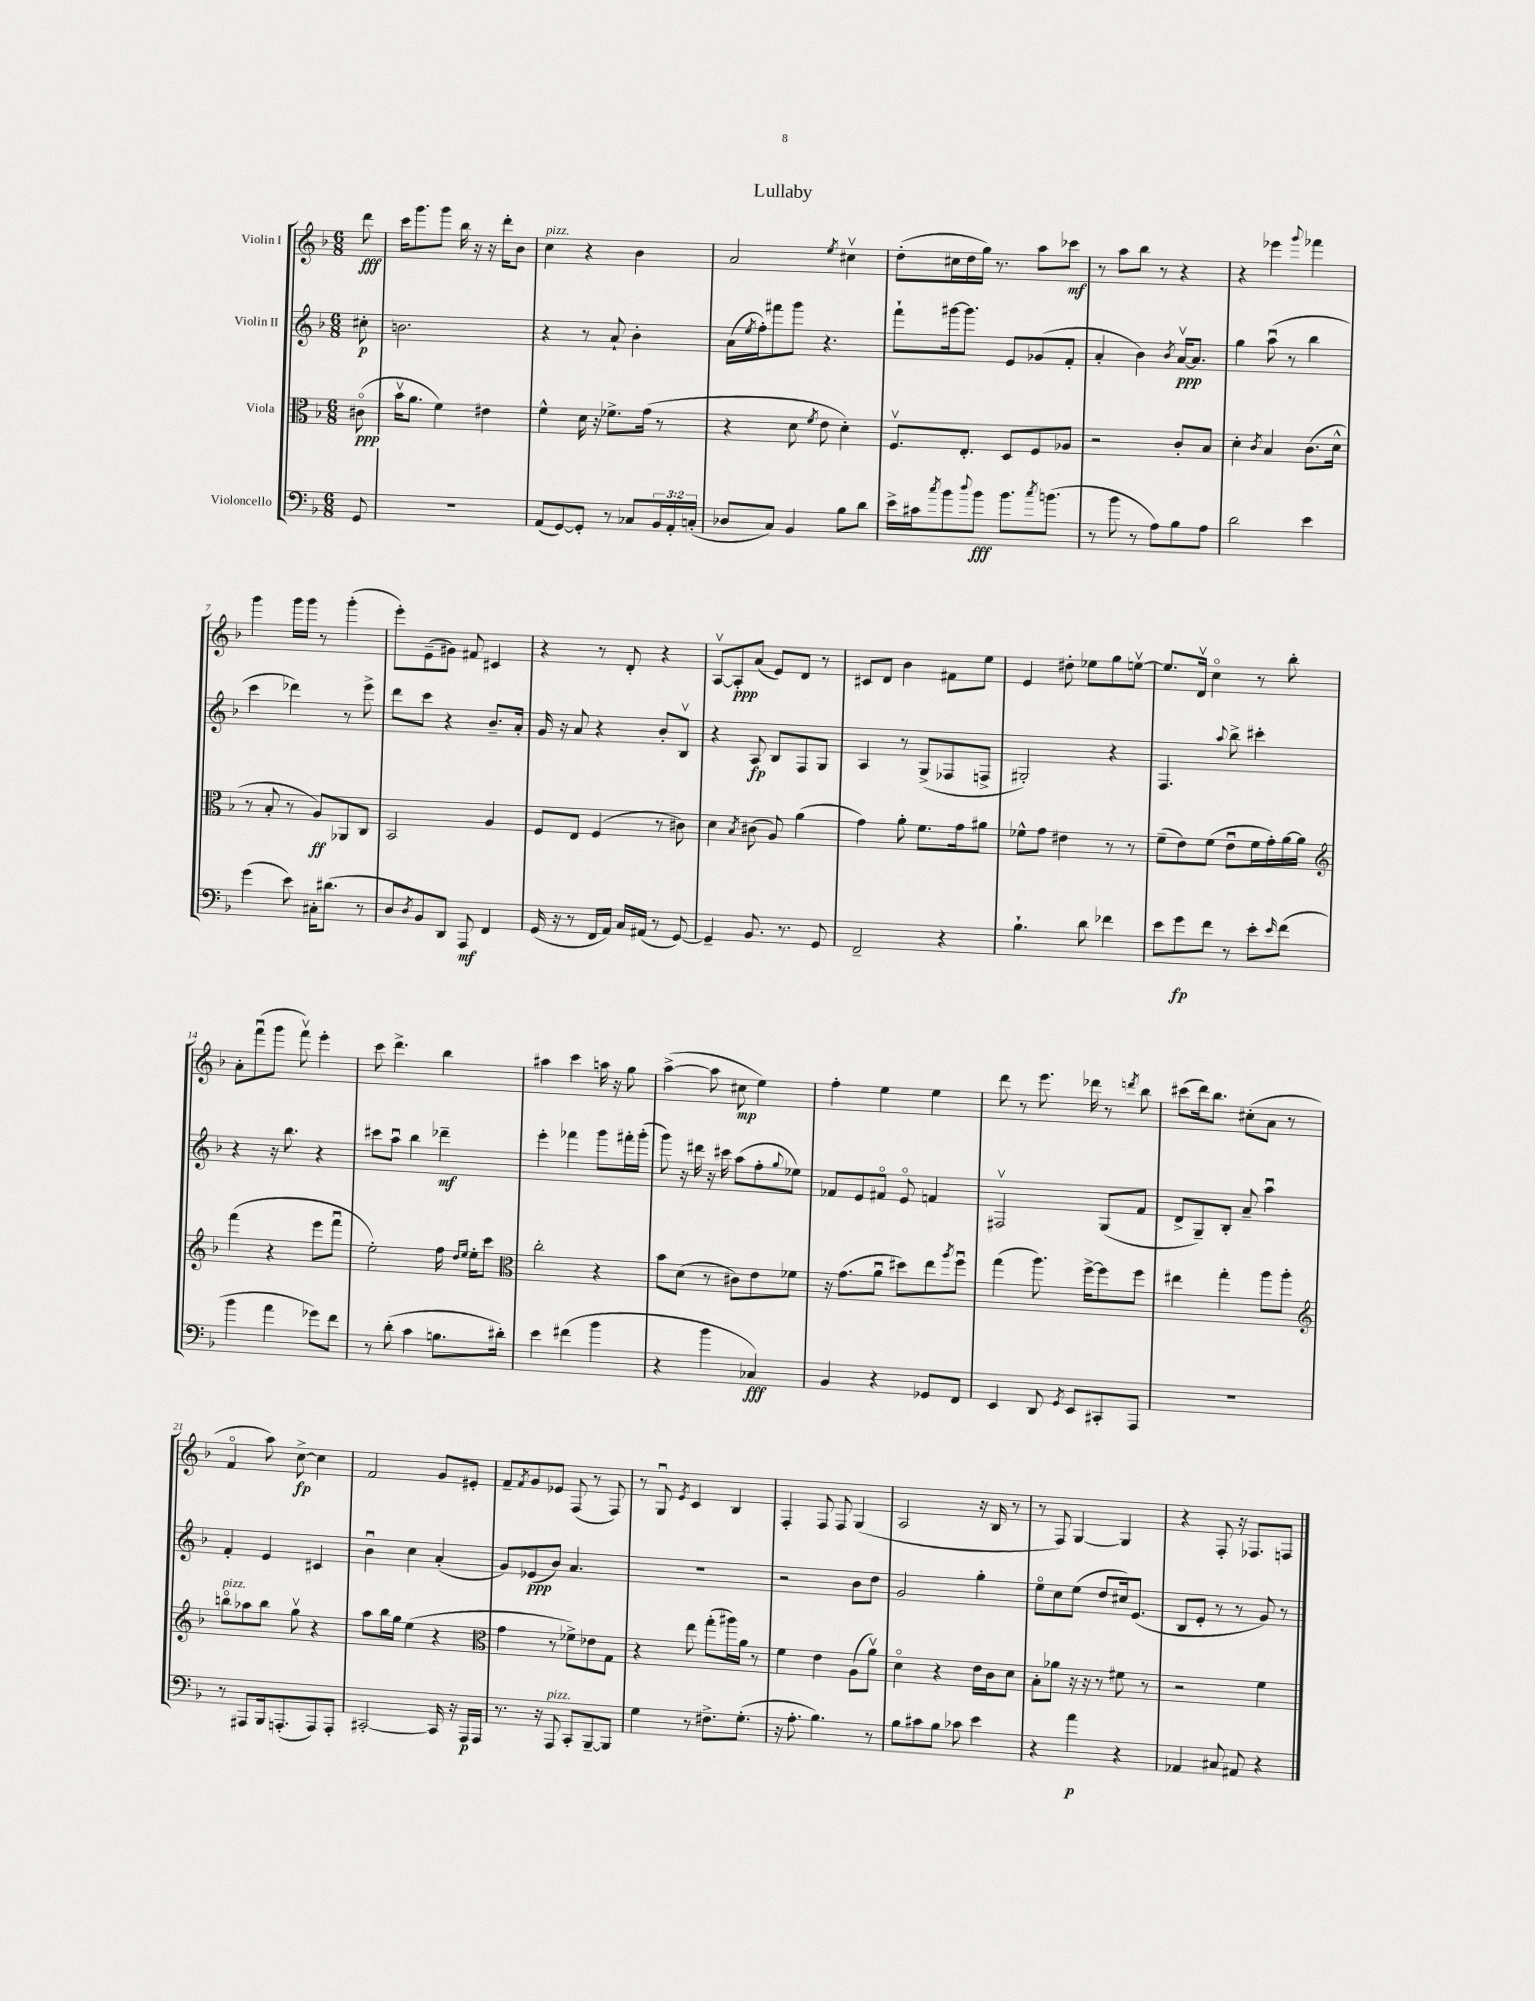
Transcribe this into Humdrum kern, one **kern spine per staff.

**kern	**kern	**kern	**kern
*staff4	*staff3	*staff2	*staff1
*clefF4	*clefC3	*clefG2	*clefG2
*k[b-]	*k[b-]	*k[b-]	*k[b-]
*M6/8	*M6/8	*M6/8	*M6/8
8GG	(8c#o	8cc#'	8ddd
=	=	=	=
2.r	16b-v	2.b	16ccc
.	8.a	.	8.ggg
.	4f)	.	8ggg
.	.	.	16bb-
.	.	.	16r
.	4e#	.	16r
.	.	.	16ddd'
.	.	.	8b-
=	=	=	=
(8AA	4f^^	4r	4cc
[8GG)	.	.	.
8GG']	16d	8r	4r
.	16r	.	.
8r	8.f-^	8a`	.
8C-	.	4b-'	4b-
.	(16g	.	.
24BB-	8r	.	.
24AA'	.	.	.
(24C'	.	.	.
=	=	=	=
8D-	4r	(16a	2a
.	.	8qee	.
.	.	16ff')	.
8C)	.	8fff#	.
4BB-	8d	8ggg	.
.	8qf	.	.
.	8e	4.r	.
.	.	.	8qee
8B-	4d')	.	4cc#v
8d	.	.	.
=	=	=	=
16e^	8.Fv	8fff`	(8dd'
16c#	.	.	.
8qcc	.	.	.
8b-	.	[16ggg#	16cc#
.	8.E'	8.ggg#]	16dd
8qqdd	.	.	.
8b-	.	.	16gg)
.	.	.	8.r
8.b-	8D	8e	.
.	8F	(8g-	8aa
8qcc	.	.	.
(8.b	.	.	.
.	8A-	8f'	8ccc-
=	=	=	=
8r	2r	4a'	8r
8b-	.	.	8aa
8r	.	4b-)	8bb-
8A)	.	.	8r
.	.	8qb-	.
8B-	8c'	[16av	4r
.	.	8.a]	.
8A	8B-	.	.
=	=	=	=
2d	4d'	4gg	4r
.	8qc	.	.
.	4B-	(8aau	4eee-
.	.	8r	.
.	.	.	8qqggg
4e	(8.c	4bb-	4fff-
.	16d^^	.	.
=	=	=	=
(4g	8r	4ccc	4ggg
.	8B-'	.	.
8e)	8r	4ddd-)	16ggg
.	.	.	16ggg
16C#'	8A)	.	8r
(8.d#	.	.	.
.	8AA-	8r	(4ggg'
8r	8C	8eee^	.
=	=	=	=
8D	2BB-	8ddd	8eee')
8qD	.	.	.
8BB-)	.	8ccc	(8e~
8DD	.	4r	8g#)
8AAA	.	.	8f#
4FF	4A	8.b-~	4c#
.	.	16a'	.
=	=	=	=
(16GG	8F	16g	4r
16r	.	16r	.
8r	8E	8a	.
16FF	(4F	4r	8r
16AA)	.	.	.
16C	.	.	8d'
(16AA#	.	.	.
8r	8r	8b-'	4r
[8GG)	8c#)	8B-v	.
=	=	=	=
4GG~]	4d	4r	[8Av
.	.	.	8A']
.	8qB-	.	.
8.BB-	(8c#	8A	(8a
.	8A)	8B-	8e)
8.r	.	.	.
.	(4a	8F	8d
8GG	.	8G	8r
=	=	=	=
2FF~	4g)	4A	8c#
.	.	.	8d
.	8a'	8r	4b-
.	8.f	(8G^	.
4r	.	8F-	8f#
.	16g	.	.
.	8a#	8F^	8ee
=	=	=	=
4.B-`	8f-^^	2G#')	4e
.	8g	.	.
.	4e#	.	8dd#'
8d	.	.	8ee-
4f-	8r	4r	8gg
.	8r	.	[8eev
=	=	=	=
8e	(8f~	4.F	8.ee]
8g	8e)	.	.
.	.	.	16dv
8f	(8f	.	4cco
.	.	8qqaa	.
8r	8eu	8bb-^	.
8e'	16f	4ccc#'	8r
.	16g')	.	.
16qqe	.	.	.
(8f	[16a	.	8bb-'
.	16a]	.	.
=	=	=	=
*	*clefG2	*	*
4b-	(4fff	4r	8a'
.	.	.	(8fffu
4a	4r	16r	8ggg
.	.	8.bb-	.
.	.	.	8fffv)
8g-)	8eee	4r	4eee'
8f	8fffu	.	.
=	=	=	=
8r	2ee')	8ccc#	8ccc
(8d'	.	8aau	4.ddd^
4c	.	4bb-	.
8.B	16ff	4ddd-~	4bb-
.	16qqdd	.	.
.	16qqee	.	.
.	16ee'	.	.
.	8ccc	.	.
16d#')	.	.	.
=	=	=	=
*	*clefC3	*	*
4e	2cc'	4eee'	4aa#
(4f#	.	4fff-	4ccc
4b-	4r	8ggg	16aa
.	.	.	16r
.	.	16fff#'	8gg
.	.	(16ggg'	.
=	=	=	=
4r	8b-	8ggg)	([4aa^
.	(8d	16r	.
.	.	16ddd#	.
4b-	8r	16r	8aa]
.	.	16ccc#	.
.	8c#)	(8aa	8cc#
4C-)	8e	8ff'	4ee)
.	.	8qqgg	.
.	8f-	8ee-)	.
=	=	=	=
4BB-	16r	8f-	4ff'
.	(8.g	.	.
.	.	8e	.
4r	8au	8f#o	4ee
.	8dd#)	8eo	.
8GG-	8ee	4f	4ee
.	8qaa	.	.
8FF	8ffu	.	.
=	=	=	=
4EE	(4gg	2F#v	8ddd
.	.	.	8r
8DD	8.aa)	.	8.eee
8qGG	.	.	.
8EE	.	.	.
.	[16ff^	.	16ddd-
8CC#'	8ff]	(8G	8r
.	.	.	8qddd
8AAA	8ff	8f	8bb-
=	=	=	=
2.r	4ee#	8d^	(8ccc#
.	.	8G~)	16ddd)
.	.	.	8.bb-
.	4gg'	8B-'	.
.	.	8a~	(8cc#'
.	8aa	4aau	8a
.	8aa'	.	8r
=	=	=	=
*	*clefG2	*	*
8r	8bbo	4f'	4fo
8AAA#	8aa-	.	.
16BBB-	8bb	4e	8aa)
(8.AAA'	.	.	.
.	8ggv	.	[8cc^
8AAA)	4r	4c#	4cc]
8AAA'	.	.	.
=	=	=	=
[2CC#'	8aa	4b-u	2f
.	16bb-	.	.
.	16gg	.	.
.	(4ee	4cc	.
16CC#]	4r	(4a'	8g
16r	.	.	.
16AAA	.	.	8e#'
16AAA	.	.	.
=	=	=	=
*	*clefC3	*	*
8.r	4g	8g)	8f~
.	.	.	8qf
.	.	(8e-	8g
16r	.	.	.
8AAA	8r	8b-)	8e-
8CC'	8f-^)	4.a	(8F
[8BBB-~	8e-	.	8r
8BBB-]	8G	.	8F)
=	=	=	=
4G	4r	2.r	8r
.	.	.	8Gu
.	.	.	8qe
8r	8ee	.	4c
8.F#^	(8gg'	.	.
.	16aa#)	.	4B-
(8.G'	16a	.	.
.	8r	.	.
=	=	=	=
16r	4f	2r	4F'
8.A'	.	.	.
4.B-)	4e	.	8F
.	.	.	8F
.	(8A	8b-	(4G
8r	8av)	8dd	.
=	=	=	=
8B-	4do	2g	2A
8c#	.	.	.
8B-	4r	.	.
8c-	.	.	.
4e	16e	4gg'	16r
.	16c	.	16B-
.	8d	.	8r
=	=	=	=
4r	8B-'	8eeo	8r
.	8a-	8cc	8F)
4a	16r	(8ee	[4G
.	16r	.	.
.	8r	8dd	.
4r	8f#	16cc#)	4G]
.	.	(8.e	.
.	8r	.	.
=	=	=	=
4AA-	2r	8B-	4r
.	.	8e'	.
8C#	.	8r	8F'
8AA#	.	8r	16r
.	.	.	8.F-
4r	4f	8g)	.
.	.	8r	8F
==	==	==	==
*-	*-	*-	*-
